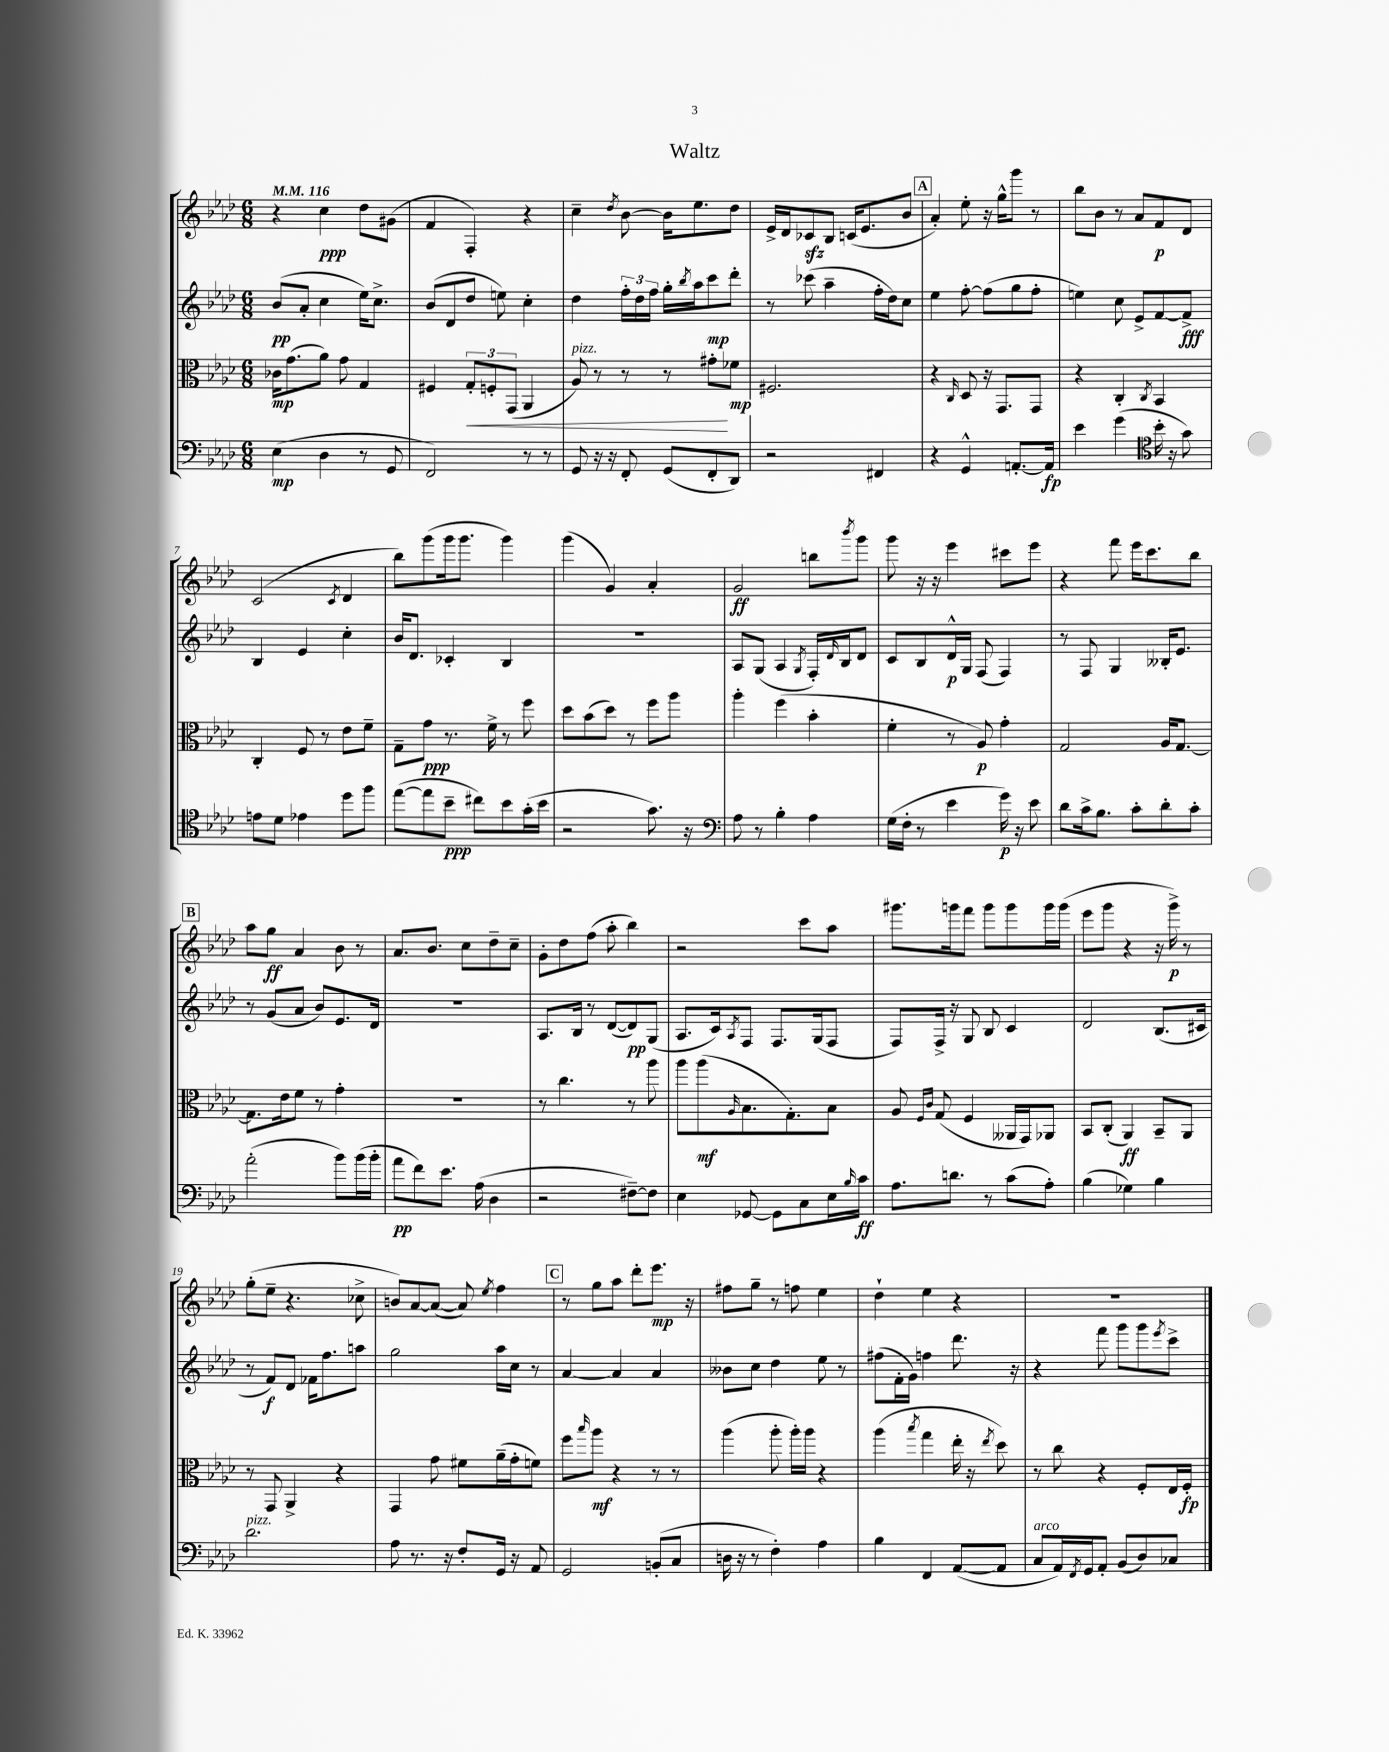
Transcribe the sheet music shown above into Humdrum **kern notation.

**kern	**kern	**kern	**kern
*staff4	*staff3	*staff2	*staff1
*clefF4	*clefC3	*clefG2	*clefG2
*k[b-e-a-d-]	*k[b-e-a-d-]	*k[b-e-a-d-]	*k[b-e-a-d-]
*M6/8	*M6/8	*M6/8	*M6/8
*MM116	*MM116	*MM116	*MM116
(4E-\	16c-\LK	(8b-/L	4r
.	(8.g\	.	.
.	.	8a-'/J	.
4D-\	8a-\J)	4cc\	4cc\
.	8g\	.	.
8r	4G/	16ee-\LK)	8dd-\L
.	.	8.cc^\J	.
8GG/	.	.	(8g#\J
=	=	=	=
2FF/)	4F#/	(8b-/L	4f/
.	.	8d-/	.
.	12G'/L	8dd-/J	4F'/)
.	12F'/	.	.
.	.	8ee\)	.
.	(12GG/J	.	.
8r	4AA-/	4cc'\	4r
8r	.	.	.
=	=	=	=
8GG/	8A-/)	4dd-\	4cc~\
16r	8r	.	.
16r	.	.	.
.	.	.	8qdd-/
8FF'/	8r	24ff'\LL	[8b-\
.	.	24dd-\	.
.	.	24ff\JJ	.
(8GG/L	8r	16gg'\LL	16b-\]LK
.	.	8qbb-/	.
.	.	16aa-\J	8.ee-\
8FF'/	8g#'\L	8ccc\	.
8DD-/J)	8f-\J	8ddd-'\J	8dd-\J
=	=	=	=
2r	2.F#/	8r	16e-^/LL
.	.	.	16d-/J
.	.	(8ccc-\	8c-/
.	.	4aa-~\	8B-/J
.	.	.	(16c/LK
.	.	.	8.e-/
4FF#/	.	16ff'\LL	.
.	.	16dd-\J)	.
.	.	8cc\J	8b-/J
=	=	=	=
4r	4r	4ee-\	4a-'/)
.	16qqC/	.	.
4GG^^/	8D-/	[8ff'\	8ee-'\
.	16r	(8ff\]L	16r
.	8.GG/L	.	16gg^^\LK
[8.AA'/L	.	8gg\	8ggg\J
.	8GG/J	8ff'\J	8r
16AA/]Jk	.	.	.
=	=	=	=
4e-\	4r	4ee\)	8bb-\L
.	.	.	8b-\J
(4g\	4C'/	8cc\	8r
.	.	8e-^/L	8a-/L
*clefC4	*	*	*
.	8qC/	.	.
16b-'\	4BB-/	[8f/	8f/
16r	.	.	.
8g\)	.	8f^/]J	8d-/J
=	=	=	=
8e\L	4C'/	4B-/	(2c/
8d-\J	.	.	.
4e-\	8F/	4e-/	.
.	8r	.	.
.	.	.	8qc/
8dd-\L	8e-\L	4cc'\	4d-/
8ff\J	8f~\J	.	.
=	=	=	=
([8ee-\L	8G~\L	16b-/LK	8bb-\L)
.	.	8.d-/J	.
8ee-\]	8g\J	.	(8ggg\
8b-~\J	8.r	4c-'/	16ggg\k
.	.	.	8.ggg\J
8cc#\L)	.	.	.
.	16f^\	.	.
8b-\	8r	4B-/	4ggg\)
(16g'\L	8ff\	.	.
16b-\JJ	.	.	.
=	=	=	=
2r	8dd-\L	2.r	(4ggg\
.	(8b-\	.	.
.	8dd-\J)	.	4g/)
.	8r	.	.
8.g\)	8ff\L	.	4a-'/
.	8aa-\J	.	.
16r	.	.	.
=	=	=	=
*clefF4	*	*	*
8A-\	4aa-'\	8A-/L	2g/
8r	.	(8G/J	.
4B-'\	(4ff\	4A-/	.
.	.	8qG/	.
4A-\	4b-'\	16F'/LL)	8bb\L
.	.	16qqd-/	.
.	.	16B-/J	.
.	.	.	8qbbb-/
.	.	8d-/J	8ggg\J
=	=	=	=
(16G\LL	4f'\	8c/L	8ggg\
16F'\JJ	.	.	.
8r	.	8B-/	16r
.	.	.	16r
4e-\	8r	16d-^^/L	4eee-\
.	.	16G/JJ	.
.	8A-/)	(8F/	.
16g\)	4g'\	4F/)	8ccc#\L
16r	.	.	.
8e-\	.	.	8eee-\J
=	=	=	=
8d-\L	2G/	8r	4r
16c^\k	.	8F/	.
8.B-\J	.	.	.
.	.	4G/	8fff\
8c'\L	.	.	16eee-\LK
.	.	.	8.ccc\
8d-'\	16A-/LK	16B--'/LK	.
.	[8.G/J	8.e-/J	.
8c'\J	.	.	8bb-\J
=	=	=	=
(2a-'\	8.G\]L	8r	8aa-\L
.	.	(8g/L	8gg\J
.	16e-\k	.	.
.	8f\J	8a-/J	4a-/
.	8r	8b-/L)	.
8b-\L)	4g'\	8.e-/	8b-\
(16b-\L	.	.	8r
16b-'\JJ	.	16d-/Jk	.
=	=	=	=
8a-\L	2.r	2.r	8.a-/L
8f\)	.	.	.
.	.	.	8.b-/J
8.e-\J	.	.	.
.	.	.	8cc\L
(16A-\	.	.	.
4D-\	.	.	8dd-~\
.	.	.	8cc~\J
=	=	=	=
2r	8r	8.A-/L	8g'\L
.	4.cc\	.	8dd-\
.	.	16B-/Jk	.
.	.	8r	(8ff\J
.	.	([8d-/L	8aa-'\
[8F#~\L)	8r	8d-/])	4bb-\)
8F#\]J	8aa-\	(8G/J	.
=	=	=	=
4E-\	8aa-\L	8.A-/L	2r
.	(8aa-\	.	.
.	.	16c/k)	.
.	16qqA-/	8qA-/	.
[8GG-/	8.B-\	8F/J	.
8GG-\]L	.	8.F/L	.
.	8.G'\)	.	.
8C\	.	.	8ccc\L
.	.	(16G/k	.
16E-\L	8B-\J	8F/J	8aa-\J
16qqB-/	.	.	.
16c\JJ	.	.	.
=	=	=	=
8.A-\L	8A-/	8F/L)	8.ggg#\L
.	16qqF/LL	.	.
.	16qqc/JJ	.	.
.	(8G/	16F^/Jk	.
8.d\J	.	16r	16ggg\k
.	4F/	8G/	8fff\J
8r	.	8B-/	8ggg\L
(8c\L	16AA--/LL	4c/	8ggg\
.	16GG/J)	.	.
8A-'\J)	8AA-/J	.	16ggg\L
.	.	.	(16ggg\JJ
=	=	=	=
(4B-\	8BB-/L	2d-/	8eee-\L
.	(8C'/J	.	8ggg\J
4G-\)	4AA-/)	.	4r
4B-\	8BB-~/L	(8.B-/L	16r
.	.	.	16ggg^\)
.	8AA-/J	.	8r
.	.	16c#/Jk	.
=	=	=	=
2.d-\	8r	8r	(8gg'\L
.	8GG/	8f/L)	8ee-~\J
.	4AA-^/	8d-/J	4.r
.	.	16f-\LK	.
.	.	8.ff\	.
.	4r	.	.
.	.	8aa\J	8cc-^\
=	=	=	=
8A-\	4GG/	2gg\	8b/L)
8.r	.	.	[8a-/
.	8g\	.	(8a-/_J
16r	.	.	.
8F'/L	8f#\L	.	8a-/])
.	.	.	8qee-/
16GG/Jk	(16a-~\L	16aa-\LL	4ff\
16r	16g'\J	16cc\JJ	.
8AA-/	8f\J)	8r	.
=	=	=	=
2GG/	8ff\L	[4a-/	8r
.	16qqbb-/	.	.
.	8aa-\J	.	8gg\L
.	4r	4a-/]	8aa-\J
.	.	.	8ddd-'\L
(8BB'/L	8r	4a-/	8.eee-\J
8C/J	8r	.	.
.	.	.	16r
=	=	=	=
16D\	(4aa-\	8b--\L	8ff#\L
16r	.	.	.
8r	.	8cc\J	8gg~\J
4F'\)	8aa-'\	4dd-\	8r
.	16aa-'\LL)	.	8ff\
.	16aa-\JJ	.	.
4A-\	4r	8ee-\	4ee-\
.	.	8r	.
=	=	=	=
4B-\	(4aa-\	(8ff#\L	4dd-`\
.	.	16f'\L	.
.	.	16g\JJ)	.
.	8qbb-/	.	.
4FF/	4gg\	4ff\	4ee-\
([8AA-/L	16ee-'\	8.ddd-\	4r
.	16r	.	.
.	8qee-/	.	.
8AA-/]J	8dd-\)	.	.
.	.	16r	.
=	=	=	=
8C/L	8r	4r	2.r
16AA-/L)	8cc\	.	.
8qFF/	.	.	.
16GG/J	.	.	.
8AA-'/J	4r	8fff\	.
(8BB-/L	.	8ggg\L	.
8D-/)	8F'/L	8ggg\	.
.	.	8qeee-/	.
8C-/J	16E-/L	8ccc^\J	.
.	16F'/JJ	.	.
==	==	==	==
*-	*-	*-	*-
